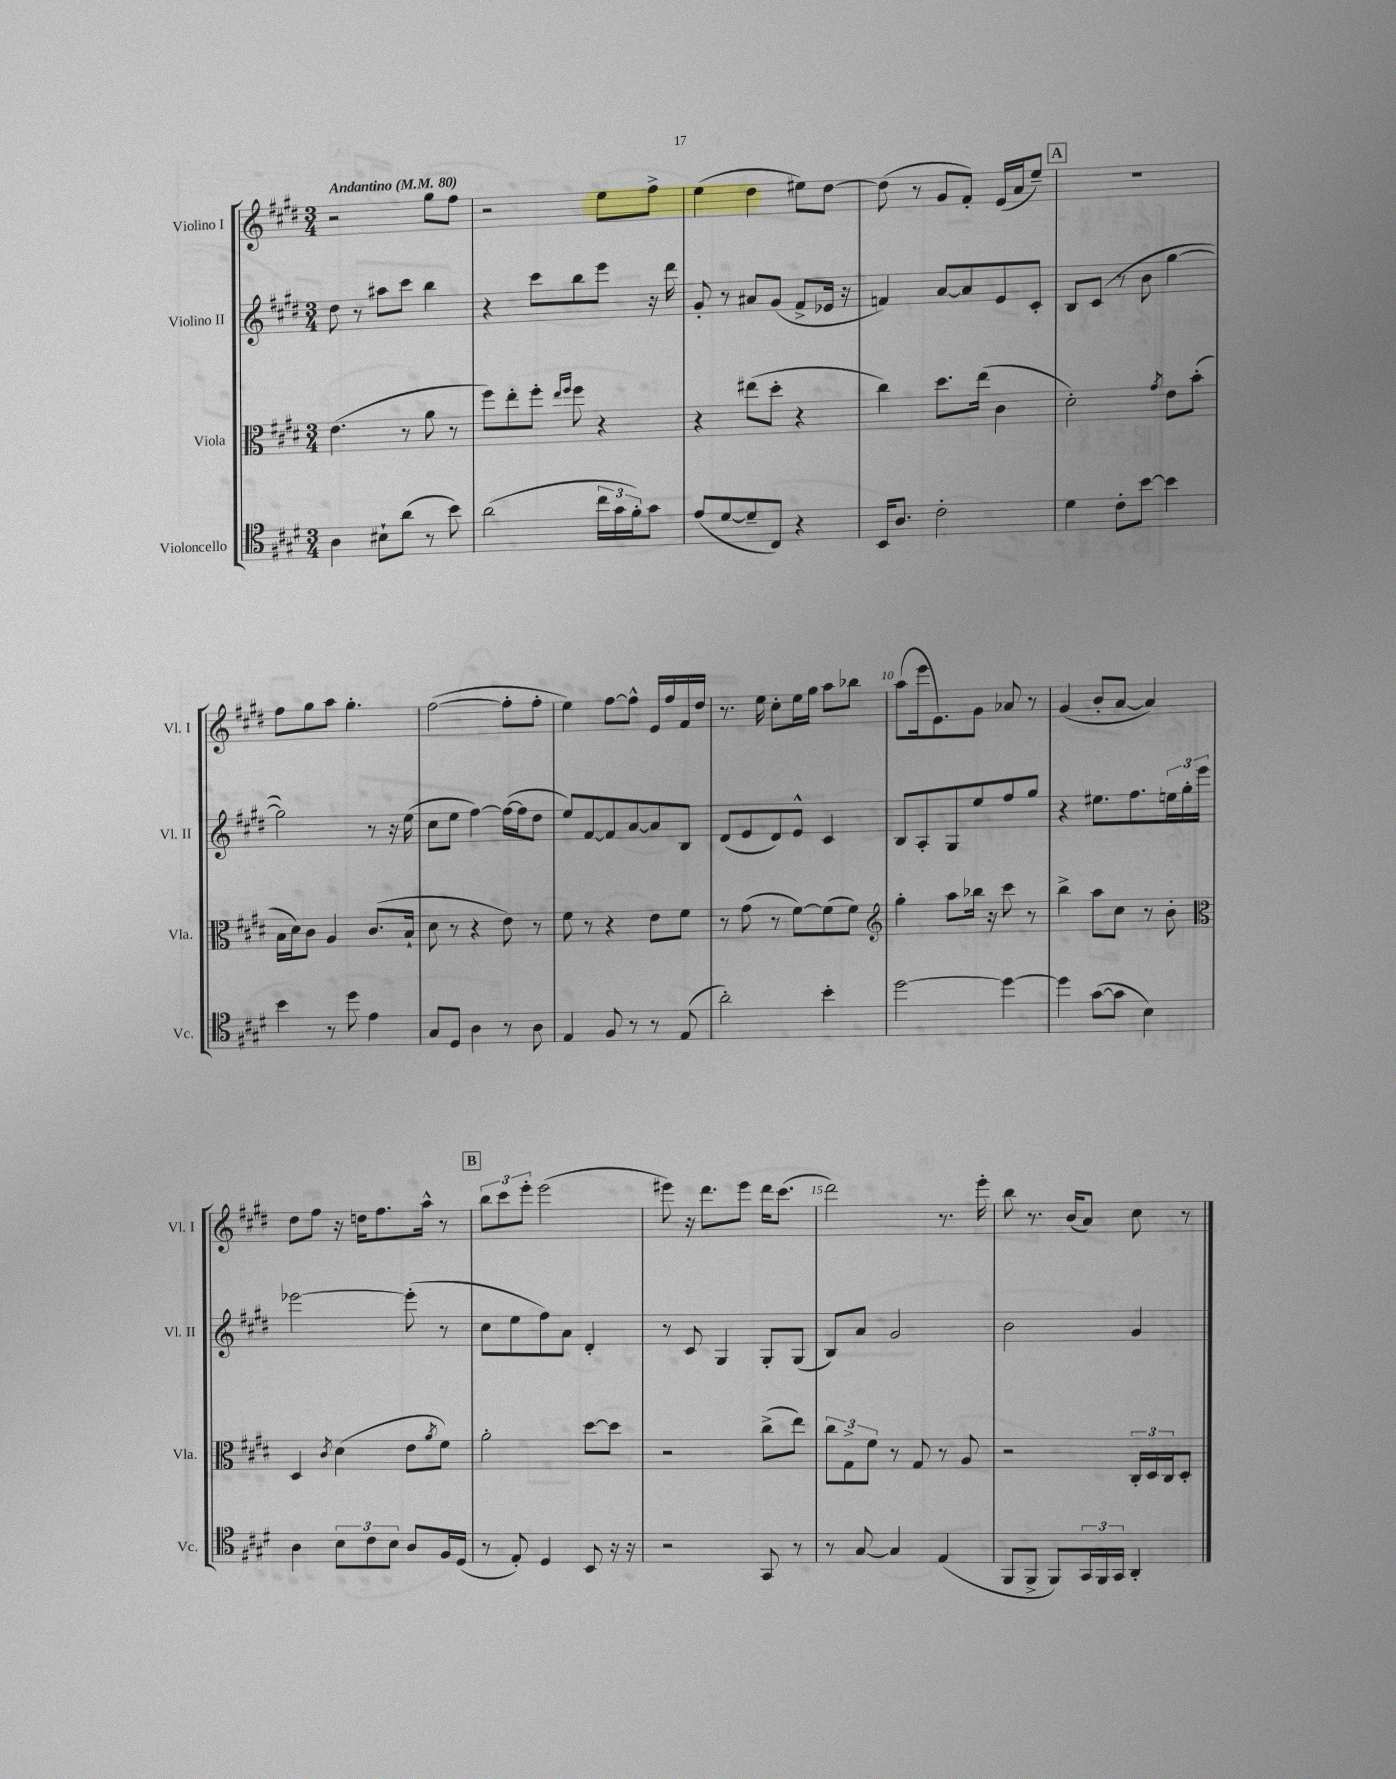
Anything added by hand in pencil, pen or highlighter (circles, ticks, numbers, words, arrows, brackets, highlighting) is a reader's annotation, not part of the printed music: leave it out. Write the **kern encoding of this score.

**kern	**kern	**kern	**kern
*staff4	*staff3	*staff2	*staff1
*clefC4	*clefC3	*clefG2	*clefG2
*k[f#c#g#d#]	*k[f#c#g#d#]	*k[f#c#g#d#]	*k[f#c#g#d#]
*M3/4	*M3/4	*M3/4	*M3/4
*MM80	*MM80	*MM80	*MM80
4A	(4.e	8dd#	2r
.	.	8r	.
8B#`	.	8aa#	.
(8a	8r	8ccc#	.
8r	8a	4bb	8gg#
8b)	8r	.	8ff#
=	=	=	=
(2a	8ff#)	4r	2r
.	8ee'	.	.
.	8ff#'	8ccc#	.
.	16qqee	.	.
.	16qqff#	.	.
.	8ff#	8bb	.
24cc#	4r	8eee	8ee
24g#	.	.	.
24f#')	.	.	.
8g#	.	16r	8ff#^
.	.	16ddd#	.
=	=	=	=
(8e	4r	8g#'	(4ee
[8d#	.	8r	.
8d#~]	(8ee#	8a#	4dd#
8C#)	8dd#'	(8g#	.
4r	4r	8f#^	8ee#)
.	.	16e-	[8dd#
.	.	16r	.
=	=	=	=
16BB	4cc#)	4f)	(8dd#]
8.A	.	.	.
.	.	.	8r
2c#'	8.dd#	[8a	8g#
.	.	8a]	8f#')
.	(16ee	.	.
.	4c#	8e	(16e
.	.	.	16a
.	.	8c#'	8ee~)
=	=	=	=
4d#	2d#')	8B	2.r
.	.	(8c#	.
8c#'	.	8r	.
[8b	.	8b	.
.	8qg#	.	.
4b]	8e	[4gg#	.
.	(8b'	.	.
=	=	=	=
4b	16B	2gg#])	8ff#
.	16d#)	.	.
.	8c#	.	8gg#
8r	4A	.	8aa
8dd#	.	.	4.gg#'
4e	(8.c#	8r	.
.	.	16r	.
.	16B`	(16ee	.
=	=	=	=
8G#	8d#	8cc#	([2ff#
8D#	8r	8ee	.
4A	4r	[4ff#)	.
8r	8e)	(16ff#_	8ff#']
.	.	16ff#]	.
8A	8r	8dd#	8ff#'
=	=	=	=
4E	8f#	8ee)	4ee)
.	8r	[8f#	.
8F#	4r	8f#]	[8ff#
8r	.	[8a	8ff#^^]
8r	8e	8a]	16e
.	.	.	16ff#
(8E	8f#	8B	16f#
.	.	.	16dd#
=	=	=	=
2a')	8r	(8d#	8.r
.	(8g#	8e	.
.	.	.	16ee
.	8r	8d#)	8cc#'
.	[8f#)	8e^^	16ee
.	.	.	16gg#
4b'	(8f#]	4c#	8aa
.	8f#)	.	8bb-
=	=	=	=
*	*clefG2	*	*
[2dd#	4gg#'	8B	(8aa
.	.	8A'	16eee
.	.	.	8.e)
.	8aa	8G#	.
.	16bb-	8ee	8g#
.	16r	.	.
4dd#_	8ccc#	8ff#	8a-
.	8r	8gg#	8r
=	=	=	=
4dd#]	4bb^	4r	(4g#
([8g#	8aa	8.ee#	8b'
8g#]	8cc#	.	[8a
.	.	8.ff#	.
4B)	8r	.	4a])
.	8b'	24ee	.
.	.	24gg#'	.
.	.	24eee	.
=	=	=	=
*	*clefC3	*	*
4A	4D#	[2eee-	8dd#
.	.	.	8ff#
.	8qc#	.	.
12B	(4d#	.	16r
.	.	.	16dd
12c#	.	.	.
.	.	.	8.ff#
12B	.	.	.
8A	8e	(8eee-']	.
.	.	.	16aa^^
.	8qa	.	.
16F#	8f#)	8r	8r
(16D#	.	.	.
=	=	=	=
8r	2a'	8cc#	12bb
.	.	.	12ccc#
8E')	.	8ee	.
.	.	.	12eee'
4D#	.	8ff#)	(2eee
.	.	8a	.
8BB	[8dd#	4d#'	.
16r	8dd#]	.	.
16r	.	.	.
=	=	=	=
2r	2r	8r	8eee#)
.	.	8c#	16r
.	.	.	8.ddd#
.	.	4G#	.
.	.	.	8eee#
8GG#	(8cc#^	8G#'	16ddd#
.	.	.	(8.ccc#
8r	8ee)	(8G#	.
=	=	=	=
8r	12cc#	8B)	2ddd#)
.	12G#^	.	.
[8G#	.	8a	.
.	12f#	.	.
4G#]	8r	2g#	.
.	8G#	.	.
(4E	8r	.	8.r
.	8A	.	.
.	.	.	16eee'
=	=	=	=
8FF#	2r	2b	8bb
8FF#^	.	.	8.r
8FF#)	.	.	.
.	.	.	(16b
24GG#	.	.	8a)
24FF#	.	.	.
24GG#	.	.	.
4AA'	24C#'	4g#	8cc#
.	24D#	.	.
.	24C#	.	.
.	8D#'	.	8r
==	==	==	==
*-	*-	*-	*-
